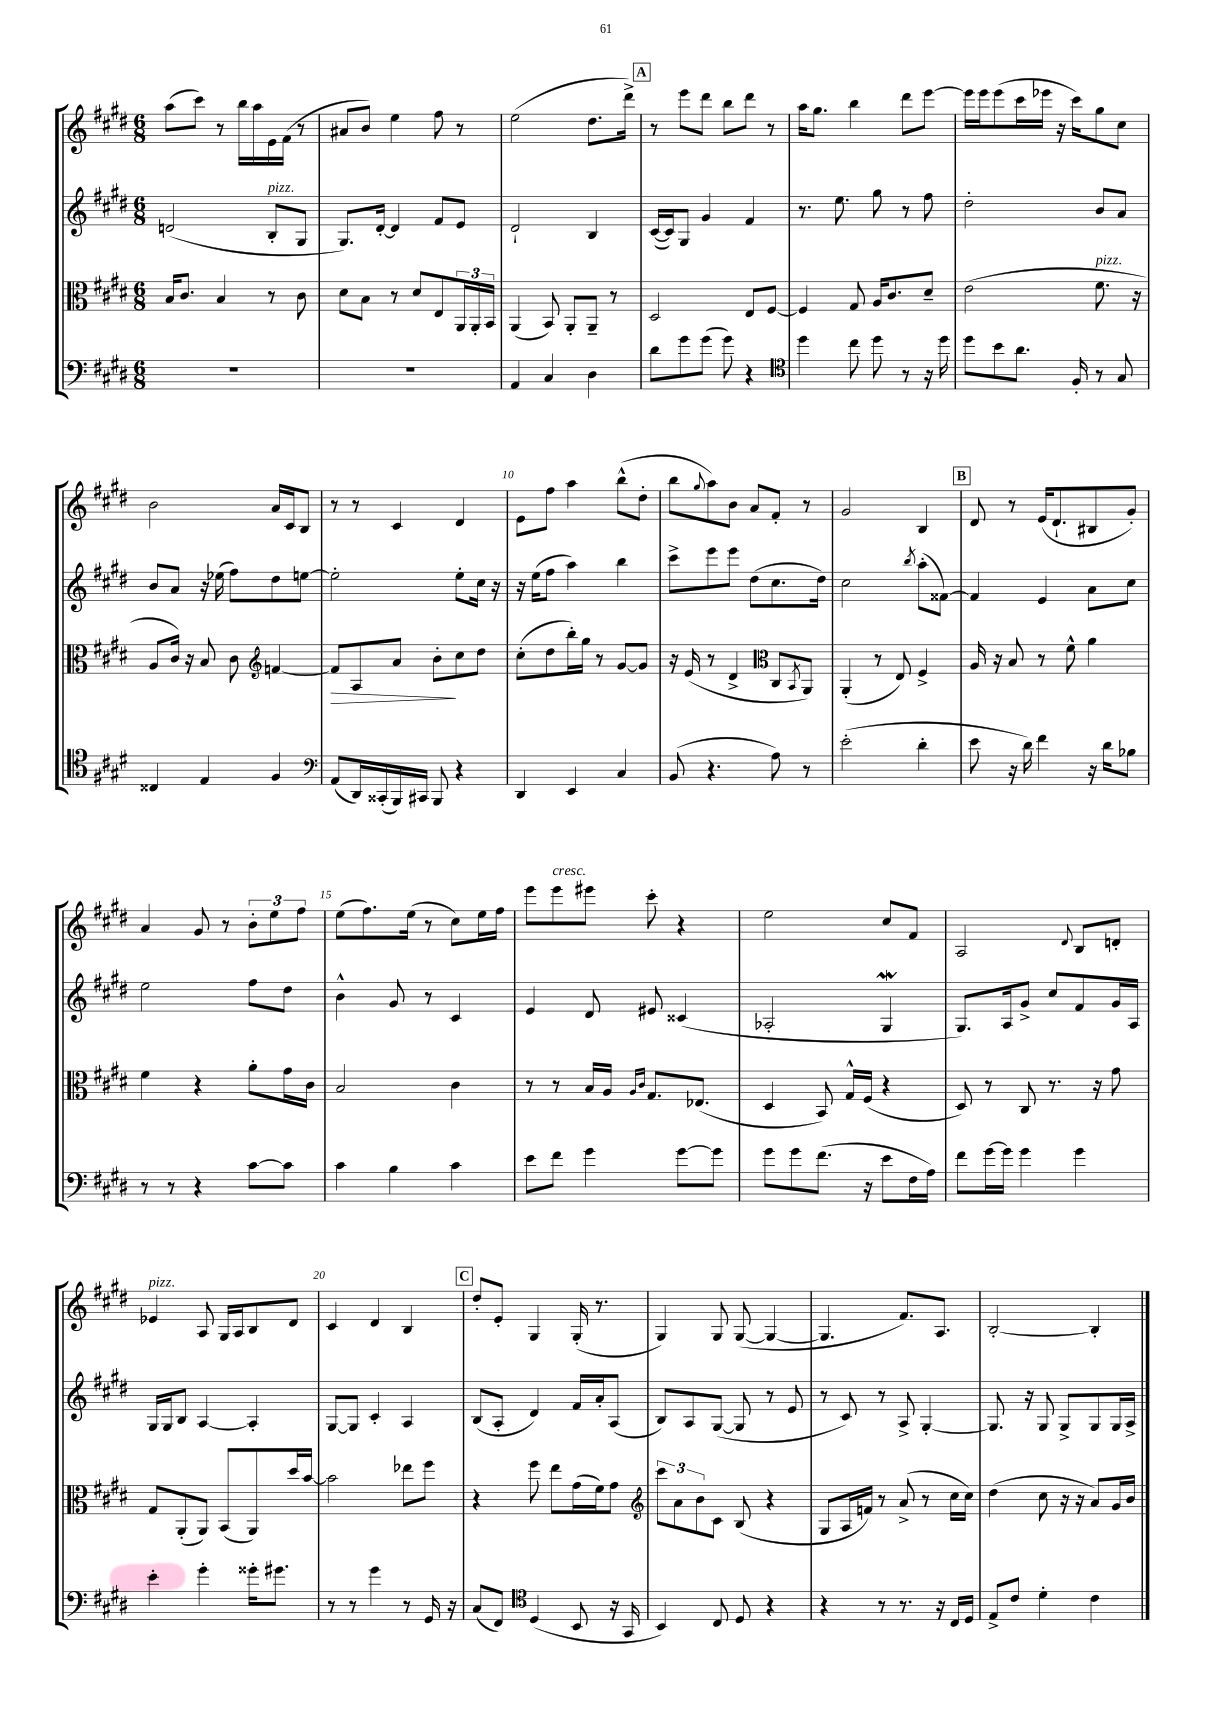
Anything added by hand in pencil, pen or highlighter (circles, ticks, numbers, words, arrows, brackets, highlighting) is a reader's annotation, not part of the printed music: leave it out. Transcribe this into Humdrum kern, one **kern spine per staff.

**kern	**kern	**dynam	**kern	**kern
*part4	*part3	*part3	*part2	*part1
*staff4	*staff3	*staff3	*staff2	*staff1
*clefF4	*clefC3	*	*clefG2	*clefG2
*k[f#c#g#d#]	*k[f#c#g#d#]	*	*k[f#c#g#d#]	*k[f#c#g#d#]
*M6/8	*M6/8	*	*M6/8	*M6/8
=2	=2	=2	=2	=2
2.r	16B/KL	.	(2dn/	(8aa\L
.	8.c#/J	.	.	.
.	.	.	.	8ccc#\J)
.	4B/	.	.	8r
.	.	.	.	16bb\LL
.	.	.	.	16aa\
!	!	!	!LO:TX:a:i:t=pizz.	!
.	8r	.	8B'/L	16e\
.	.	.	.	(16f#\JJ
.	8c#\	.	8G#/J	8r
=3	=3	=3	=3	=3
2.r	8d#\L	.	8.G#/L)	8a#X/L
.	8B\J	.	.	8b/J)
.	.	.	[16d#'/Jk	.
.	8r	.	4d#/]	4ee\
.	8d#/L	.	.	.
.	8E/	.	8f#/L	8ff#\
.	24AA/L	.	8e/J	8r
.	24AA'/	.	.	.
.	24BB/JJ	.	.	.
=4	=4	=4	=4	=4
4AA/	(4AA/	.	2d#`/	(2ee\
4C#/	8BB/)	.	.	.
.	8AA'/L	.	.	.
4D#\	8AA~/J	.	4B/	8.dd#\L
.	8r	.	.	.
.	.	.	.	16ddd#^\Jk)
!!LO:REH:place=s1:t=A
=5	=5	=5	=5	=5
8d#\L	2D#/	.	([16c#/LL	8r
.	.	.	16c#/J])	.
8g#\	.	.	8G#/J	8eee\L
(8g#\J	.	.	4g#/	8ddd#\J
8g#\)	.	.	.	8bb\L
4r	8E/L	.	4f#/	8ddd#\J
.	[8F#/J	.	.	8r
=6	=6	=6	=6	=6
*clefC4	*	*	*	*
4dd#\	4F#/]	.	8.r	16aa\KL
.	.	.	.	8.gg#\J
.	.	.	8.ee\	.
8cc#\	8G#/	.	.	4bb\
8dd#\	16A/KL	.	8gg#\	.
.	8.c#/	.	.	.
8r	.	.	8r	8ddd#\L
16r	8d#~/J	.	8ff#\	[8eee\J
16dd#\	.	.	.	.
=7	=7	=7	=7	=7
8dd#\L	(2e\	.	2dd#'\	16eee\LL]
.	.	.	.	16eee\J
8b\	.	.	.	(8eee\
8.a\J	.	.	.	16ccc#\L
.	.	.	.	16eee-X\JJ
.	.	.	.	16r
16F#'/	.	.	.	16ccc#\KL)
!	!LO:TX:a:i:t=pizz.	!	!	!
8r	8.f#\	.	8b/L	8gg#\
8G#/	.	.	8a/J	8cc#\J
.	16r	.	.	.
!!LO:LB:g=z
=8	=8	=8	=8	=8
4C##X/	8A/L	.	8b/L	2b\
.	16c#/Jk)	.	8a/J	.
.	16r	.	.	.
4E/	8B/	.	16r	.
.	.	.	(16ee-X\	.
.	8c#\	.	8ff#\L)	.
*	*clefG2	*	*	*
4F#/	[4fn/	.	8dd#\	16a/LL
.	.	.	.	16c#/J
.	.	.	[8een\J	8B/J
=9	=9	=9	=9	=9
*clefF4	*	*	*	*
!	!	!LO:HP:b	!	!
(8AA/L	8f/L]	>	2ee'\]	8r
16DD#/L)	8A/	.	.	8r
(16CC##X'/	.	.	.	.
16BBB/)	8a/J	.	.	4c#/
16CC#X/JJ	.	.	.	.
8BBB/	8b'\L	.	.	.
4r	8cc#\	]	8ee'\L	4d#/
.	8dd#\J	.	16cc#\Jk	.
.	.	.	16r	.
=10	=10	=10	=10	=10
4DD#/	(8cc#'\L	.	16r	8e\L
.	.	.	(16ee\KL	.
.	8dd#\	.	8ff#\J	8ff#\J
4EE/	16bb'\L)	.	4aa\)	4aa\
.	16gg#\JJ	.	.	.
.	8r	.	.	.
4C#/	[8g#/L	.	4bb\	(8bb^^\L
.	8g#/J]	.	.	8dd#'\J
=11	=11	=11	=11	=11
(8BB/	16r	.	8ccc#^\L	8bb\L
.	(16e/	.	.	.
.	.	.	.	8qqgg#/
4.r	8r	.	8eee\	8aa\)
.	4d#^/	.	8eee\J	8b\J
.	.	.	(8dd#\L	8a/L
*	*clefC3	*	*	*
8A\)	8C#/L	.	8.cc#\	8f#'/J
.	8qBB/	.	.	.
8r	8AA/J)	.	.	8r
.	.	.	16dd#\Jk)	.
=12	=12	=12	=12	=12
(2e'\	(4AA'/	.	2cc#\	2g#/
.	8r	.	.	.
.	8E/)	.	.	.
.	.	.	8qbb/	.
4d#'\	4F#^/	.	(8aa'\L	4B/
.	.	.	[8f##X\J)	.
!!LO:REH:place=s1:t=B
=13	=13	=13	=13	=13
8e\	16A/	.	4f##/]	8d#/
.	16r	.	.	.
16r	8B/	.	.	8r
16d#\)	.	.	.	.
4f#\	8r	.	4e/	(16e/KL
.	.	.	.	8.d#`/
.	8f#^^\	.	.	.
16r	4a\	.	8a\L	8B#X/
16d#\KL	.	.	.	.
8B-X\J	.	.	8cc#\J	8g#'/J)
!!LO:LB:g=z
=14	=14	=14	=14	=14
8r	4f#\	.	2ee\	4a/
8r	.	.	.	.
4r	4r	.	.	8g#/
.	.	.	.	8r
[8c#\L	8a'\L	.	8ff#\L	12b'\L
.	.	.	.	12ee\
8c#\J]	16g#\L	.	8dd#\J	.
.	.	.	.	12ff#\J
.	16c#\JJ	.	.	.
=15	=15	=15	=15	=15
4c#\	2B/	.	4b^^\	(8ee\L
.	.	.	.	8.ff#\)
4B\	.	.	8g#/	.
.	.	.	.	(16ee\Jk
.	.	.	8r	8r
4c#\	4c#\	.	4c#/	8cc#\L)
.	.	.	.	16ee\L
.	.	.	.	16ff#\JJ
=16	=16	=16	=16	=16
8e\L	8r	.	4e/	8eee\L
!	!	!	!	!LO:TX:a:i:t=cresc.
8f#\J	8r	.	.	8eee\
4g#\	16B/LL	.	8d#/	8eee#X\J
.	16A/JJ	.	.	.
.	16qqA/LL	.	.	.
.	16qqc#/JJ	.	.	.
.	8.G#/L	.	8e#X/	8ccc#'\
[8g#\L	.	.	(4c##X/	4r
.	(8.E-X/J	.	.	.
8g#\J]	.	.	.	.
=17	=17	=17	=17	=17
8g#\L	4D#/	.	2A-X'/	2ee\
8g#\	.	.	.	.
(8.f#\J	8BB/)	.	.	.
.	16G#^^/LL	.	.	.
16r	(16F#/JJ	.	.	.
8e\L	4r	.	4G#W/	8cc#/L
16F#\L	.	.	.	8f#/J
16A\JJ)	.	.	.	.
=18	=18	=18	=18	=18
8f#\L	8D#/)	.	8.G#/L)	2A/
[16g#\L	8r	.	.	.
16g#\JJ]	.	.	16A/k	.
4g#\	8C#/	.	8g#^/J	.
.	8.r	.	8cc#/L	.
.	.	.	.	8qqd#/
4g#\	.	.	8f#/	8B/L
.	16r	.	.	.
.	8g#\	.	16g#/L	8dn'/J
.	.	.	16A/JJ	.
!!LO:LB:g=z
=19	=19	=19	=19	=19
!	!	!	!	!LO:TX:a:i:t=pizz.
4e'\	8G#/L	.	16G#/LL	4e-X/
.	.	.	16G#/J	.
.	(8AA'/	.	8B/J	.
4g#'\	8AA/J)	.	[4A/	8A/
.	(8BB/L	.	.	16G#/LL
.	.	.	.	16A/J
16g##X'\KL	8AA/)	.	4A'/]	8B/
8.g#X\J	.	.	.	.
.	16dd#/L	.	.	8d#/J
.	[16b/JJ	.	.	.
=20	=20	=20	=20	=20
8r	2b\]	.	[8G#/L	4c#/
8r	.	.	8G#/J]	.
4g#\	.	.	4c#'/	4d#/
8r	8ee-X\L	.	4A/	4B/
16GG#/	8ff#\J	.	.	.
16r	.	.	.	.
!!LO:REH:place=s1:t=C
=21	=21	=21	=21	=21
(8C#/L	4r	.	(8B/L	8dd#'/L
8FF#/J)	.	.	8A'/J	8e'/J
*clefC4	*	*	*	*
(4D#/	8ff#\	.	4d#/)	4G#/
.	8ee\L	.	.	.
8BB/	(16g#\L	.	16f#/LL	(16G#'/
.	16f#\J)	.	16a'/J	8.r
16r	8g#\J	.	(8A/J	.
16GG#/	.	.	.	.
=22	=22	=22	=22	=22
*	*clefG2	*	*	*
4BB/)	12ccc#\L	.	8B/L)	4G#/)
.	12a\	.	.	.
.	.	.	8A/	.
.	12b\	.	.	.
8C#/	8c#\J	.	([8G#/J	8G#/
8D#/	(8B/	.	8G#/]	([8G#/
4r	4r	.	8r	4G#/_
.	.	.	8e/	.
=23	=23	=23	=23	=23
4r	8G#/L	.	8r	4.G#/]
.	16A/L	.	8c#/)	.
.	16fn/JJ)	.	.	.
8r	8r	.	8r	.
8.r	(8a^/	.	8A^/	8.f#/L)
.	8r	.	[4G#'/	.
16r	.	.	.	8.A/J
16C#/LL	16cc#\LL	.	.	.
16D#/JJ	16cc#\JJ)	.	.	.
=24	=24	=24	=24	=24
8E^/L	(4dd#\	.	8.G#/]	[2B'/
8c#/J	.	.	.	.
.	.	.	16r	.
4d#'\	8cc#\	.	8G#/	.
.	16r	.	8G#^/L	.
.	16r	.	.	.
4c#\	8a/L)	.	8G#/	4B'/]
.	16g#/L	.	16G#/L	.
.	16b/JJ	.	16A^/JJ	.
==	==	==	==	==
*-	*-	*-	*-	*-
